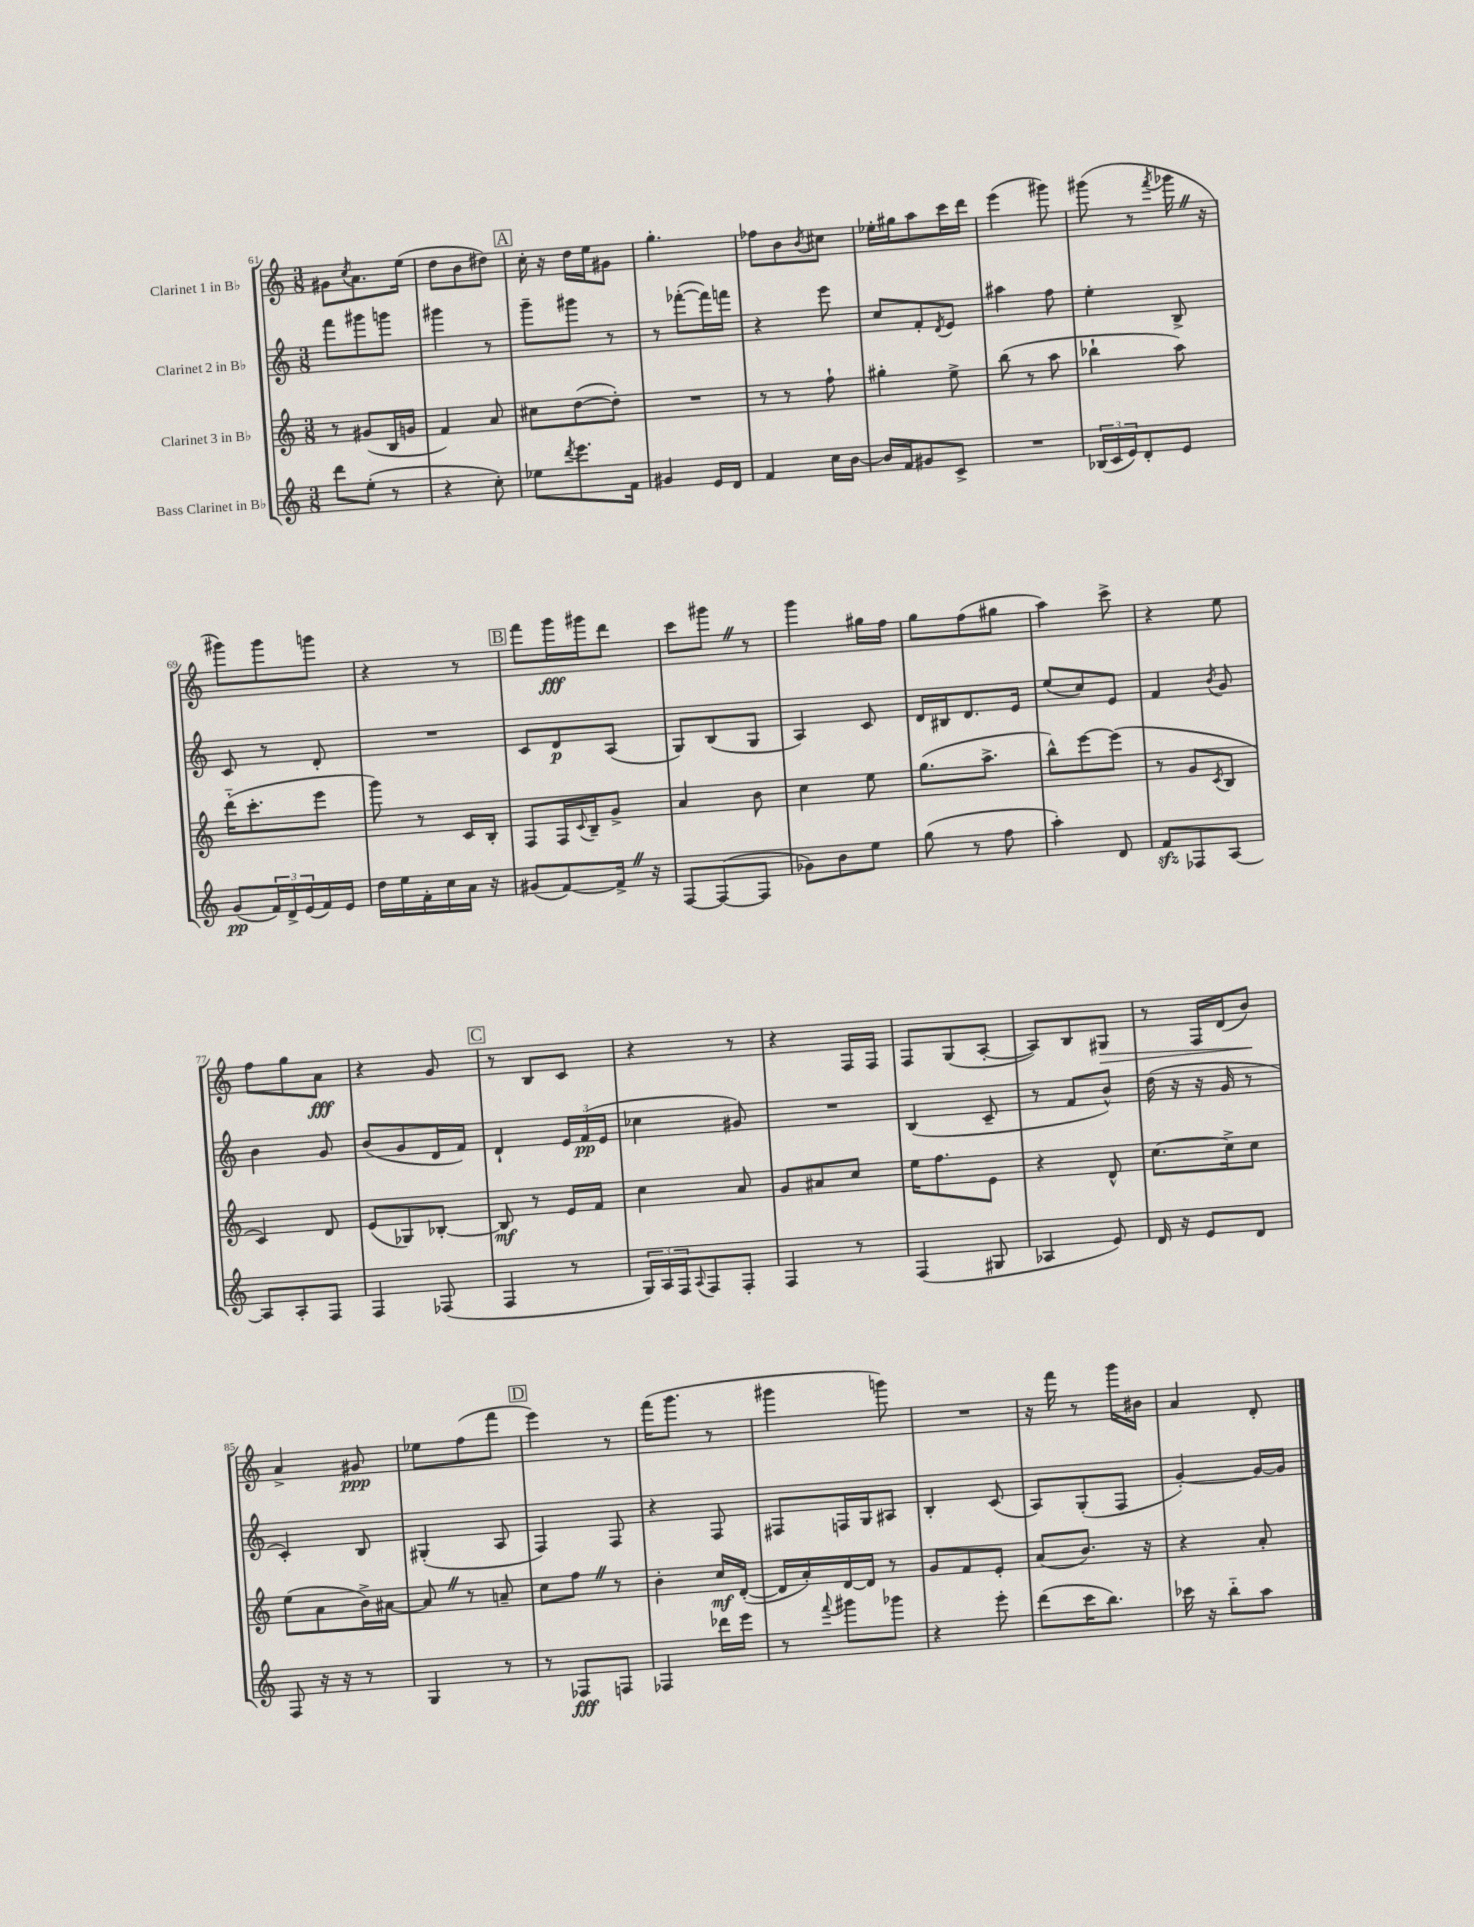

**kern	**kern	**kern	**kern
*staff4	*staff3	*staff2	*staff1
*clefG2	*clefG2	*clefG2	*clefG2
*k[]	*k[]	*k[]	*k[]
*M3/8	*M3/8	*M3/8	*M3/8
8ddd	8r	8fff	8g#
.	.	.	8qcc
(8ee'	(8g#	8ggg#	8.a
8r	16B	8ggg	.
.	16g	.	(16ee
=	=	=	=
4r	4f)	4ggg#	8dd
.	.	.	8b
8cc')	8a	8r	8dd#)
=	=	=	=
8ee-	8cc#	8ggg~	16cc'
.	.	.	16r
8qddd	.	.	.
8.eee	([8dd	8ggg#	16dd
.	.	.	16ee
.	8dd'])	8r	8g#
16f	.	.	.
=	=	=	=
4g#	4.r	8r	4.gg'
.	.	([8fff-'	.
16e	.	16fff-])	.
16d	.	16fff	.
=	=	=	=
4f	8r	4r	8ff-
.	8r	.	8b
.	.	.	8qb
16cc	8ff`	8eee	8cc#
[16b	.	.	.
=	=	=	=
16b]	4gg#'	8cc	16ee-'
16f	.	.	16gg#
8g#	.	8f'	8aa
.	.	8qd	.
8c^	8ee^	8e	16ccc
.	.	.	16ddd
=	=	=	=
4.r	(8bb	4aa#	(4eee
.	8r	.	.
.	8aa	8ff	8ggg#)
=	=	=	=
(24B-	4bb-`	4ee'	(8ggg#
24c	.	.	.
24e)	.	.	.
8d'	.	.	8r
.	.	.	8qfff
8e	8aa)	8B^	16ggg-
.	.	.	16r
=	=	=	=
(8g	(16ddd'~	8c	8ggg#)
.	8.ccc'	.	.
24f)	.	8r	8ggg#
24d^	.	.	.
(24e	.	.	.
16f)	8eee	8d'	8ggg
16e	.	.	.
=	=	=	=
16dd	8ggg)	4.r	4r
16ee	.	.	.
16f'	8r	.	.
16cc	.	.	.
16a	16c	.	8r
16r	16B'	.	.
=	=	=	=
(8g#	8F	8c	8fff
[8f)	16F	8d	16ggg
.	8qqc	.	.
.	16B~	.	16ggg#
16f^]	8g^	(8A	8ddd
16r	.	.	.
=	=	=	=
[8F	4a	8G)	8ccc
(8F_	.	(8B	8ggg#
8F]	8b	8G	8r
=	=	=	=
8g-)	4cc	4A)	4ggg
8b	.	.	.
8ee	8ee	8c	16gg#
.	.	.	16ff
=	=	=	=
(8gg	(8.gg	16d	8gg
.	.	16B#	.
8r	.	8.d	(8ff
.	8.aa^	.	.
8ff	.	.	8gg#
.	.	16e	.
=	=	=	=
4aa')	8bb^^)	(8ee	4aa)
.	[8eee	8cc)	.
8d	(8eee]	8e	8ccc^
=	=	=	=
8f	8r	4f	4r
8F-	8g	.	.
.	8qc	8qb	.
[8A	8B	8g	8ee
=	=	=	=
8A]	4c)	4b	8ff
8A'	.	.	8gg
8F	8d	8g	8a
=	=	=	=
4F	(8e	(8b	4r
.	8G-)	8g	.
(8F-	[8B-'	16d	8g
.	.	16f)	.
=	=	=	=
4F	8B-]	4d`	8r
.	8r	.	8B
8r	16e	24e	8c
.	.	(24f	.
.	16f	.	.
.	.	24e	.
=	=	=	=
24G)	4cc	4cc-	4r
24A	.	.	.
24F	.	.	.
8qqA	.	.	.
8F	.	.	.
8F'	8a	8g#)	8r
=	=	=	=
4F	8g	4.r	4r
.	8a#	.	.
8r	8cc	.	16F
.	.	.	16F
=	=	=	=
(4F	16ee	(4B	8F
.	8.ff	.	.
.	.	.	(8G
8G#	8e	8c~	[8A'
=	=	=	=
4A-	4r	8r	8A])
.	.	8f	8B
8e)	8d^^	8b^^)	8G#
=	=	=	=
16d	[8.cc	(16dd	8r
16r	.	16r	.
8e	.	16r	16F
.	16cc^]	16g	(16d
8d	8cc	8r	8b)
=	=	=	=
8F	(8ee	4c')	4a^
16r	8a	.	.
16r	.	.	.
8r	16b^)	8B	8g#
.	[16a#	.	.
=	=	=	=
4G	8a#]	(4G#'	8ee-
.	8r	.	(8ff
8r	8a~	8A	8fff
=	=	=	=
8r	8cc	4F)	4eee)
8F-	8ff	.	.
8F	8r	8F	8r
=	=	=	=
4F-	4b'	4r	(16fff
.	.	.	8.ggg
16ddd-	16cc	8F	8r
16eee	([16d'	.	.
=	=	=	=
8r	16d]	8F#	4ggg#
.	16a')	.	.
8qqfff	.	.	.
8ggg#	[16d	16F	.
.	16d]	16G	.
8ggg-	8r	8A#	8ggg)
=	=	=	=
4r	8g	4B'	4.r
.	8f	.	.
8eee'	8e'	(8c	.
=	=	=	=
(8ddd	(8a	8A)	16r
.	.	.	16fff
16ccc	8.b)	(8G'	8r
8.bb)	.	.	.
.	.	8F	16ggg
.	16r	.	16b#
=	=	=	=
16ccc-	4r	[4g')	4a
16r	.	.	.
8bb'~	.	.	.
8aa	8a'	16g_	8d'
.	.	16g]	.
==	==	==	==
*-	*-	*-	*-
